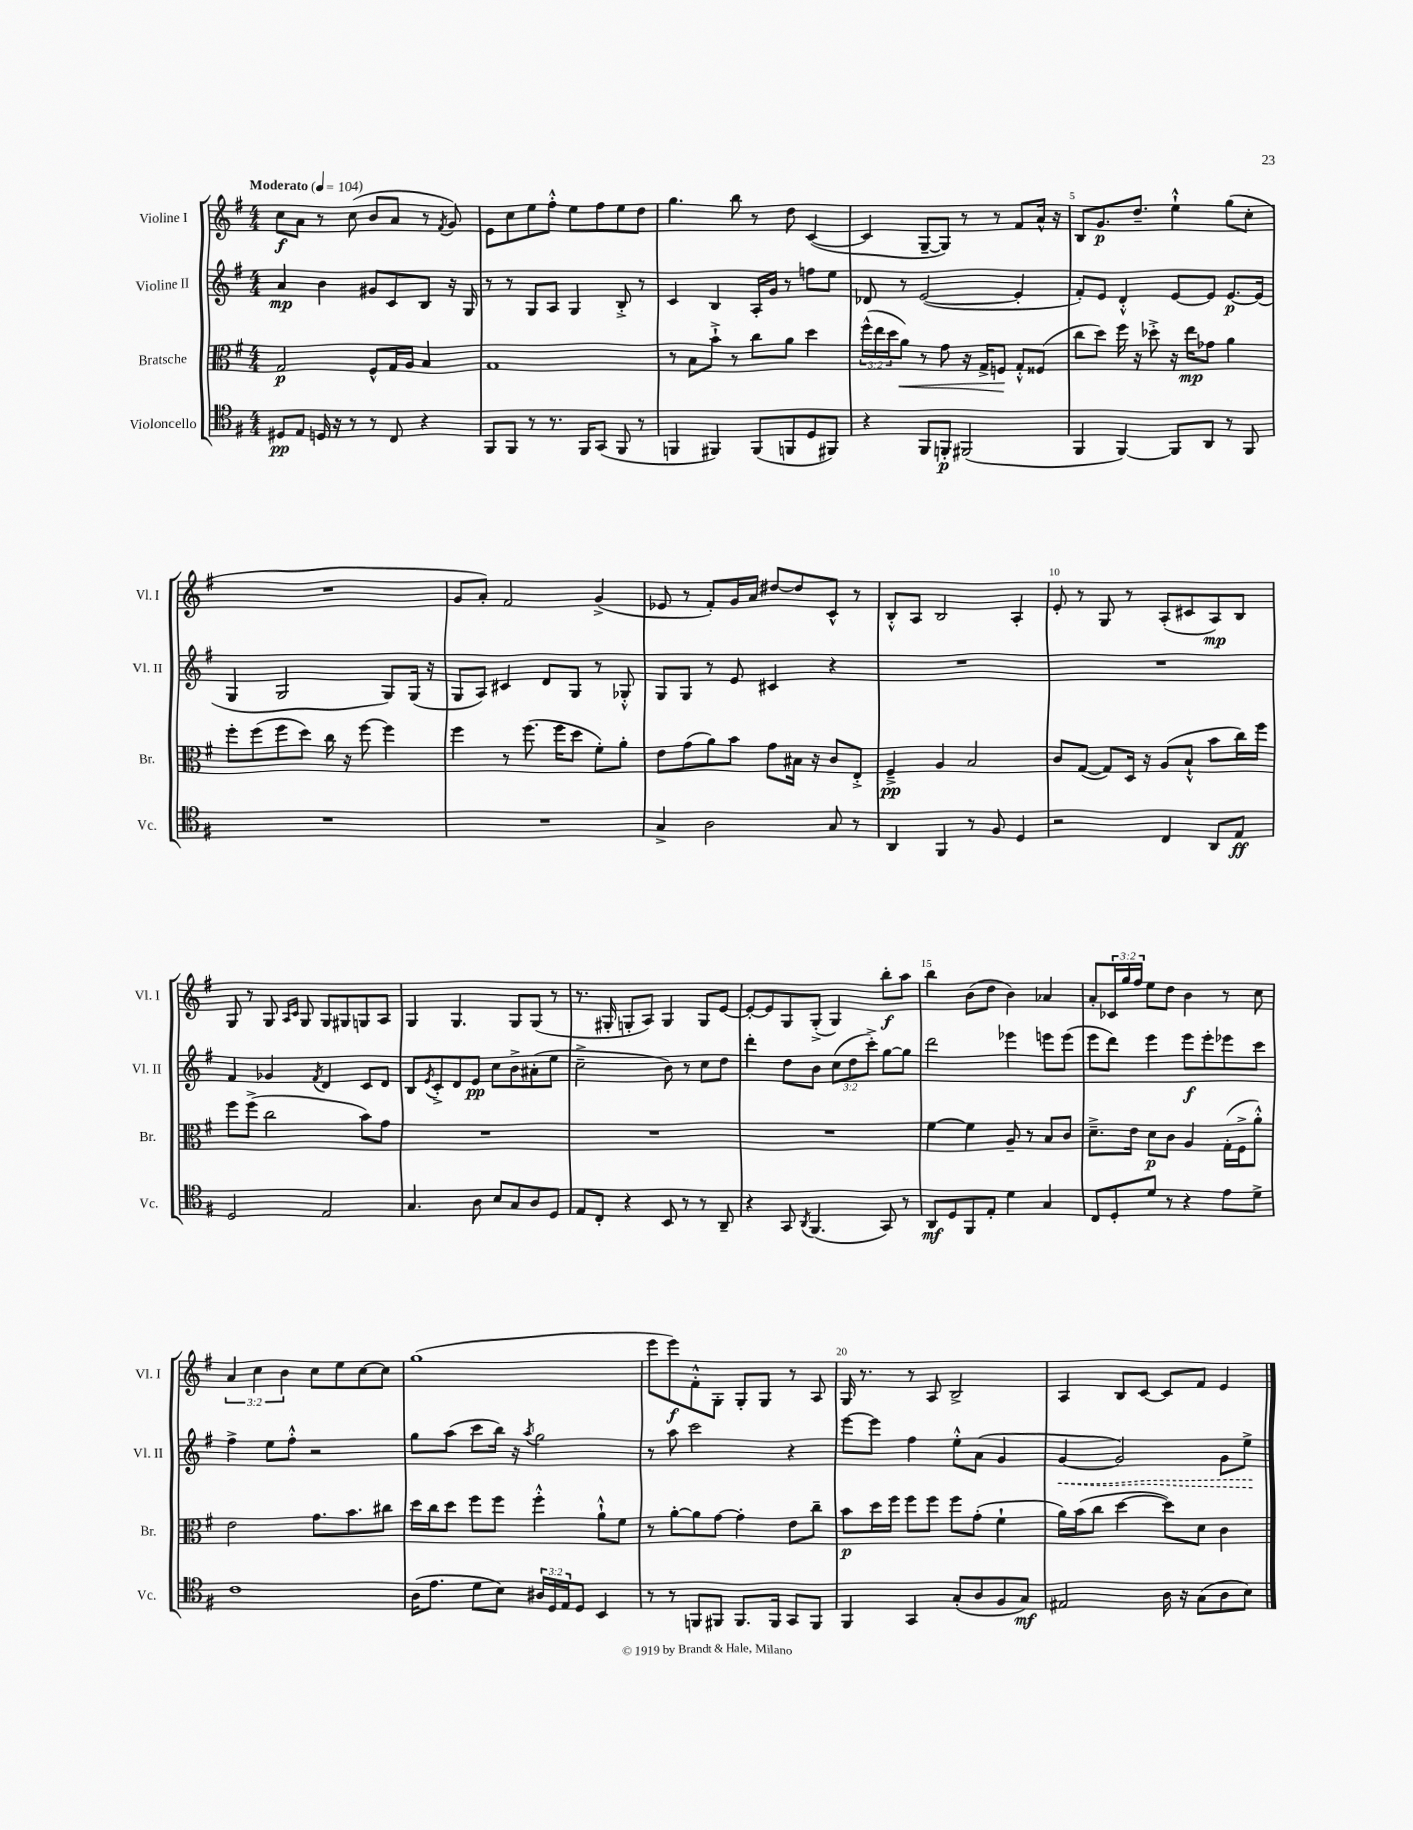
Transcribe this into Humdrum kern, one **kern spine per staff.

**kern	**kern	**kern	**kern
*staff4	*staff3	*staff2	*staff1
*clefC4	*clefC3	*clefG2	*clefG2
*k[f#]	*k[f#]	*k[f#]	*k[f#]
*M4/4	*M4/4	*M4/4	*M4/4
*MM104	*MM104	*MM104	*MM104
8D#	2G	4a	8cc
8E	.	.	8a
16D	.	4b	8r
16r	.	.	.
8r	.	.	(8cc
8r	8F#^^	8g#	8b
8C	16G	8c	8a
.	16A	.	.
4r	4B	8B	8r
.	.	.	8qf#
.	.	16r	8g)
.	.	16G	.
=	=	=	=
8FF#	1G	8r	8e
8FF#	.	8r	8cc
8r	.	8G	8ee
8.r	.	8A	8ff#'^^
.	.	4G	8ee
16FF#	.	.	.
(8GG	.	.	8ff#
8FF#	.	8B'^	8ee
8r	.	8r	8dd
=	=	=	=
4FF	8r	4c	4.gg
.	8B	.	.
4FF#)	8b`^	4B	.
.	8r	.	8bb
(8FF#	8cc	16A'	8r
.	.	16g	.
8FF	8a	8r	8dd
8D	4dd	8ff	([4c
8FF#)	.	8ee	.
=	=	=	=
4r	(24ff#^^	8d-	4c]
.	24ee	.	.
.	24dd	.	.
.	8a)	8r	.
8FF#	8r	([2e	[8G~
8FF'	8g	.	8G])
(2FF#	16r	.	8r
.	16G^	.	.
.	8F	.	8r
.	8G'^^	4e']	8f#
.	(8F##	.	16a^^
.	.	.	16r
=	=	=	=
4FF#	8cc	8f#')	8B
.	8dd)	8e	8.g
[4FF#)	16ff#	4d'^^	.
.	16r	.	8.dd~
.	8dd-'^	.	.
8FF#]	16r	[8e	4ee`^^
.	16ee	.	.
8AA	8g-	8e]	.
8r	4a	[8.e	(8gg
8FF#	.	.	8cc'
.	.	(16e]	.
=	=	=	=
1r	8ff#'	4G	1r
.	(8ff#	.	.
.	8ff#	2G	.
.	8dd)	.	.
.	16cc	.	.
.	16r	.	.
.	[8ff#	.	.
.	4ff#]	8G)	.
.	.	(16G	.
.	.	16r	.
=	=	=	=
1r	4ff#	8G	8g
.	.	8A)	8a')
.	8r	4c#	2f#
.	(8.ff#	.	.
.	.	8d	.
.	16ff#	.	.
.	8dd	8G	.
.	8f#')	8r	(4g^
.	8a'	8G-'^^	.
=	=	=	=
4G^	8e	8G	8e-
.	(8g	8G	8r
2A	8a)	8r	8f#')
.	8b	8e	16g
.	.	.	16a
.	8g	4c#	[8dd#
.	16B#	.	8dd#]
.	16r	.	.
8G	8c	4r	8c^^
8r	8E'^	.	8r
=	=	=	=
4AA	4F#~^	1r	8B'^^
.	.	.	8A
4FF#	4A	.	2B
8r	2B	.	.
8F#	.	.	.
4D	.	.	4A'
=	=	=	=
2r	8c	1r	8e'
.	([8G	.	8r
.	8G])	.	8G
.	16D	.	8r
.	16r	.	.
4C	(8A	.	(8A'
.	8B`^^	.	8c#
8AA	8b	.	8A)
8E	16cc)	.	8B
.	16ff#	.	.
=	=	=	=
2D	8ff#	4f#	8G
.	(8ff#^	.	8r
.	2cc	4g-	8G
.	.	.	16qqA
.	.	.	16qqc
.	.	.	8G
.	.	8qf#	.
2E	.	4d	8G
.	.	.	8G#
.	8b)	8c	8G
.	8g	8d	8A
=	=	=	=
4.G	1r	8B	4G
.	.	8qe	.
.	.	8c'^	.
.	.	8d	4.G
8A	.	8e	.
8B	.	8cc	.
8G	.	8b^	8G
8A	.	(8a#'	(8G
8D	.	8ee	8r
=	=	=	=
8E	1r	2cc~^	8.r
8C'	.	.	.
.	.	.	16G#'
4r	.	.	8G'
.	.	.	8A)
8BB	.	8b)	4G
8r	.	8r	.
8r	.	8cc	8G
8AA~	.	8dd	[8e
=	=	=	=
4r	1r	4ddd'	8e'_
.	.	.	8e]
8GG	.	8dd	8G
8qAA	.	.	.
(4.FF#	.	8b	(8G'^
.	.	(12cc	4G)
.	.	12dd	.
.	.	12ccc'^)	.
8GG)	.	[8gg	8bb'
8r	.	8gg]	8aa
=	=	=	=
8AA	[4f#	2ddd	4bb
8D	.	.	.
8FF#	4f#]	.	(8b
8E'	.	.	8dd
4d	8A~	4eee-	4b)
.	8r	.	.
4G	8B	8eee	4a-
.	8c	(8eee	.
=	=	=	=
8C	8.d~^	8eee	8a'
8D'	.	8ddd)	24c-
.	.	.	24gg
.	16e	.	.
.	.	.	24ff#
8d	8d	4eee	8ee
8r	8c	.	8dd
4r	4A	8eee	4b
.	.	8eee'	.
8e	(16G'	8eee-	8r
.	16F#^	.	.
8d^	8a'^^)	8ccc	8cc
=	=	=	=
1c	2e	4ff#^	6a
.	.	.	6cc
.	.	8ee	.
.	.	.	6b
.	.	8ff#'^^	.
.	8.g	2r	8cc
.	.	.	8ee
.	8.b	.	.
.	.	.	[8cc
.	8cc#	.	8cc]
=	=	=	=
(16A	16dd	8gg	(1gg
8.e	16cc	.	.
.	8dd	(8aa	.
8d	8ff#	8ccc	.
8B)	8ff#	16bb)	.
.	.	16r	.
.	.	8qaa	.
24A#	4ff#'^^	2gg	.
24D	.	.	.
24E	.	.	.
8D	.	.	.
4BB	8a`^^	.	.
.	8f#	.	.
=	=	=	=
8r	8r	8r	8eee
8r	[8a'	8aa	8eee)
8FF	8a]	2ccc	8f#'^^
8FF#	[8g	.	8G'
8.FF#	4g']	.	8G'
.	.	.	8G
16FF#	.	.	.
8GG	8e	4r	8r
8FF#	8cc~	.	8A
=	=	=	=
4FF#	8b	[8eee	16G
.	.	.	8.r
.	16dd	8eee]	.
.	16ff#	.	.
4GG	8ff#	4ff#	8r
.	8ff#	.	8A
(8G'	8ff#	8ee'^^	2B^
8A	(8g'	(8a	.
8F#	4f#`	4g	.
8G)	.	.	.
=	=	=	=
2E#	16a)	[4g	4A
.	(16b	.	.
.	8cc	.	.
.	[4dd	2g])	8B
.	.	.	[8c
16A	8dd])	.	8c]
16r	.	.	.
(8G	8d	.	8f#
8A	4c	8g	4e
8B)	.	8ee^	.
==	==	==	==
*-	*-	*-	*-
